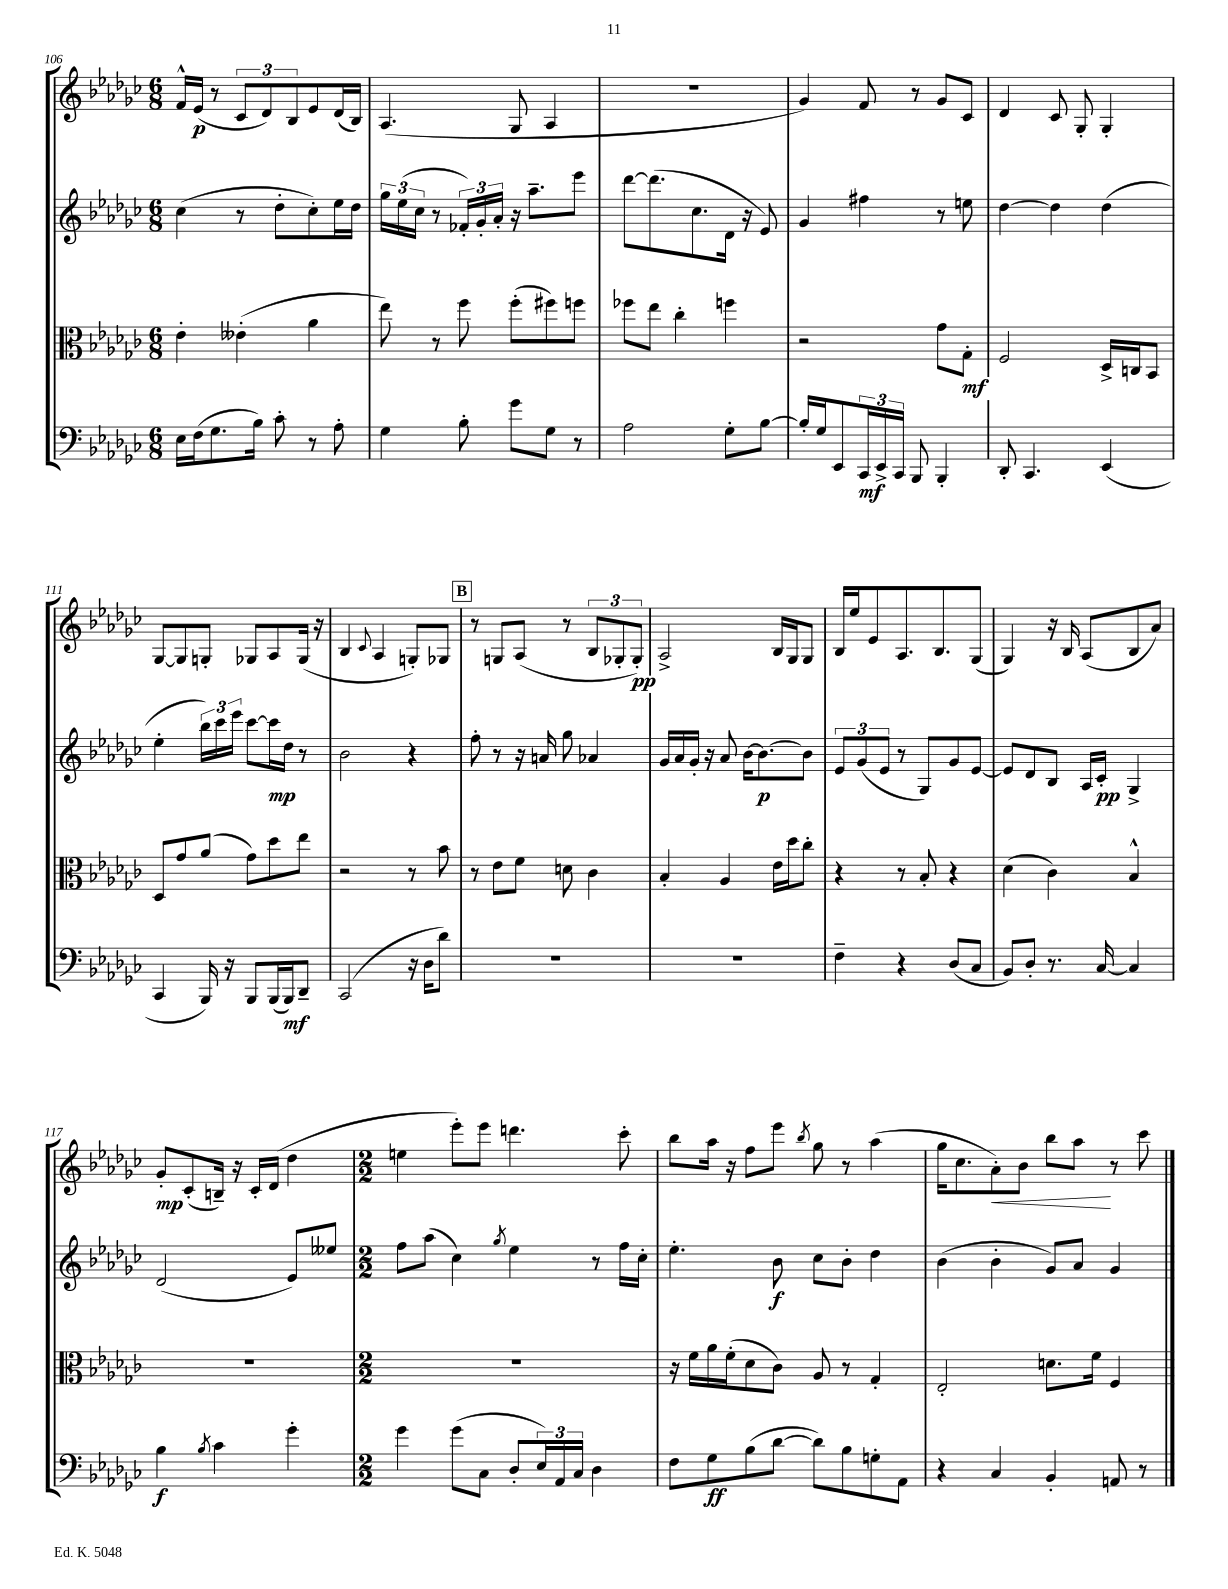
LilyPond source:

<<
\new StaffGroup <<
\new Staff = "s0" {
    \clef treble \key ges \major \numericTimeSignature \time 6/8
    f'16-^ ees'16\p( r8 \tuplet 3/2 { ces'8 des'8) bes8 } ees'8 des'16( bes16) |
    aes4.( ges8 aes4 |
    R2. |
    ges'4) f'8 r8 ges'8 ces'8 |
    des'4 ces'8 ges8-. ges4-. |
    ges8~ ges8 g8-. ges8 aes8 ges16( r16 |
    bes4 \appoggiatura { ces'8 } aes4 g8-.) ges8 |
    \mark \markup { \box "B" } r8 g8 aes8( r8 \tuplet 3/2 { bes8 ges8-. ges8-.\pp) } |
    aes2-> bes16 ges16 ges8 |
    bes16 ees''16 ees'8 aes8. bes8. ges8( |
    ges4) r16 bes16 aes8( bes8 aes'8) |
    ges'8-.\mp ces'8-.( b16--) r16 ces'16-. des'16( des''4 |
    \numericTimeSignature \time 2/2 e''4 ees'''8-.) ees'''8 d'''4. ces'''8-. |
    bes''8 aes''16 r16 f''8 ees'''8 \acciaccatura { bes''8 } ges''8 r8 aes''4( |
    ges''16 ces''8. aes'8-.\<) bes'8 bes''8 aes''8\! r8 ces'''8 \bar "|." |
}
\new Staff = "s1" {
    \clef treble \key ges \major \numericTimeSignature \time 6/8
    ces''4( r8 des''8-. ces''8-.) ees''16 des''16 |
    \tuplet 3/2 { ges''16 ees''16( ces''16 } r8 \tuplet 3/2 { fes'16-.) ges'16-. aes'16-. } r16 aes''8.-- ees'''8 |
    des'''8~ des'''8.( ces''8. des'16 r16 ees'8) |
    ges'4 fis''4 r8 e''8 |
    des''4~ des''4 des''4( |
    ees''4-. \tuplet 3/2 { bes''16) ces'''16 ees'''16 } ces'''8~ ces'''16\mp des''16 r8 |
    bes'2 r4 |
    \mark \markup { \box "B" } f''8-. r8 r16 a'16 ges''8 aes'4 |
    ges'16 aes'16 ges'16-. r16 aes'8 bes'16~ bes'8.~\p bes'8 |
    \tuplet 3/2 { ees'8 ges'8( ees'8 } r8 ges8) ges'8 ees'8~ |
    ees'8 des'8 bes8 aes16 ces'16-.\pp ges4-> |
    des'2( ees'8) eeses''8 |
    \numericTimeSignature \time 2/2 f''8 aes''8( ces''4) \acciaccatura { ges''8 } ees''4 r8 f''16 ces''16-. |
    ees''4.-. bes'8\f ces''8 bes'8-. des''4 |
    bes'4( bes'4-. ges'8) aes'8 ges'4 \bar "|." |
}
\new Staff = "s2" {
    \clef alto \key ges \major \numericTimeSignature \time 6/8
    ees'4-. eeses'4-.( aes'4 |
    ees''8) r8 f''8 f''8-.( fis''8) f''8 |
    fes''8 ees''8 ces''4-. f''4 |
    r2 ges'8 ges8-.\mf |
    f2 des16-> c16 bes,8 |
    des8 ges'8 aes'8( ges'8) des''8 ees''8 |
    r2 r8 bes'8 |
    \mark \markup { \box "B" } r8 ees'8 f'8 d'8 ces'4 |
    bes4-. aes4 ees'16 des''16 ces''8-. |
    r4 r8 bes8-. r4 |
    des'4( ces'4) bes4-^ |
    R2. |
    \numericTimeSignature \time 2/2 R1 |
    r16 f'16 aes'16 f'16-.( des'8 ces'8) aes8 r8 ges4-. |
    ees2-. d'8. f'16 f4 \bar "|." |
}
\new Staff = "s3" {
    \clef bass \key ges \major \numericTimeSignature \time 6/8
    ees16 f16( ges8. bes16) ces'8-. r8 aes8-. |
    ges4 bes8-. ges'8 ges8 r8 |
    aes2 ges8-. bes8~ |
    bes16-. ges16 ees,8 \tuplet 3/2 { ces,16\mf ees,16-> ces,16 } bes,,8 bes,,4-. |
    des,8-. ces,4. ees,4( |
    ces,4 bes,,16) r16 bes,,8 bes,,16( bes,,16\mf) des,8-- |
    ces,2( r16 des16 des'8) |
    \mark \markup { \box "B" } R2. |
    R2. |
    f4-- r4 des8( ces8 |
    bes,8) des8-. r8. ces16~ ces4 |
    bes4\f \acciaccatura { bes8 } ces'4 ges'4-. |
    \numericTimeSignature \time 2/2 ges'4 ges'8( ces8 des8-. \tuplet 3/2 { ees16) aes,16 ces16 } des4 |
    f8 ges8\ff bes8( des'8~ des'8) bes8 g8-. aes,8 |
    r4 ces4 bes,4-. a,8 r8 \bar "|." |
}
>>
>>
\layout { \context { \Score currentBarNumber = #106 } }
